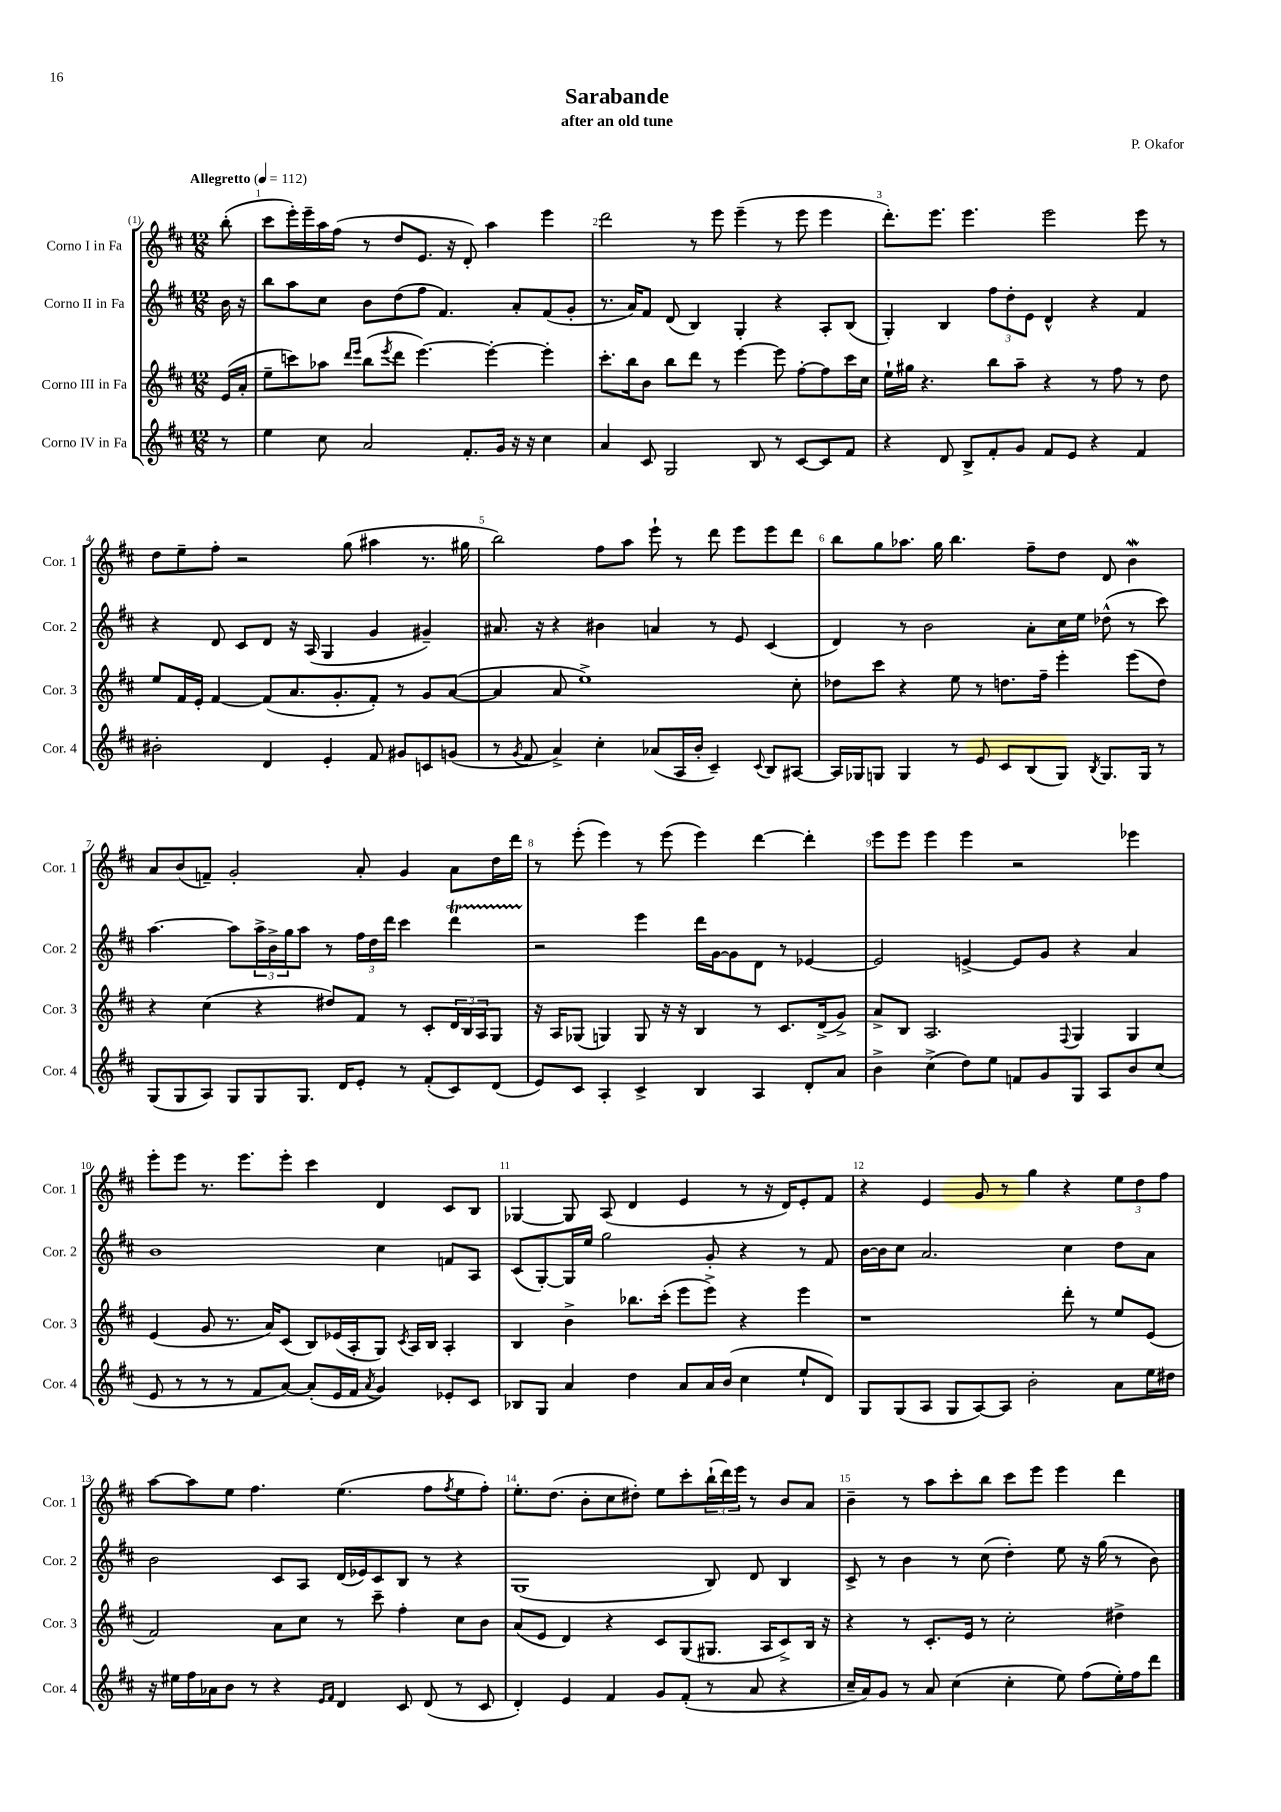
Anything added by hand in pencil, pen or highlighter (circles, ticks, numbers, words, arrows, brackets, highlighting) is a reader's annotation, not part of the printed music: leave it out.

**kern	**kern	**kern	**kern
*staff4	*staff3	*staff2	*staff1
*clefG2	*clefG2	*clefG2	*clefG2
*k[f#c#]	*k[f#c#]	*k[f#c#]	*k[f#c#]
*M12/8	*M12/8	*M12/8	*M12/8
*MM112	*MM112	*MM112	*MM112
8r	(16e	16b	(8bb'
.	16a'	16r	.
=	=	=	=
4ee	8ee~	8bb	8ccc#
.	8ccc)	8aa	16eee')
.	.	.	16eee~
8cc#	8aa-	8cc#	16aa
.	.	.	(16ff#
.	16qqddd	.	.
.	16qqeee	.	.
2a	(8bb	8b	8r
.	8qeee	.	.
.	8ddd	(8dd	8dd
.	[4.eee)	8ff#	8.e
.	.	4.f#)	.
.	.	.	16r
8.f#'	.	.	8d')
.	4eee'_	.	4aa
16g	.	.	.
16r	.	8a'	.
16r	.	.	.
4cc#	4eee']	(8f#	4eee
.	.	8g'	.
=	=	=	=
4a	8.ccc#'	8.r	2ddd
.	16bb	16a)	.
8c#	8b	8f#	.
2G	8bb	(8d	.
.	8ddd	4B)	8r
.	8r	.	8eee
.	[4eee	4G'	(4eee~
8B	.	.	.
8r	8eee]	4r	8r
[8c#	[8ff#'	.	8eee
8c#]	8ff#]	8A'	4eee
8f#	16ccc#	(8B	.
.	16cc#	.	.
=	=	=	=
4r	16ee`	4G')	8.ddd')
.	16gg#	.	.
.	4.r	.	.
.	.	.	8.eee
8d	.	4B	.
8B^	.	.	4.eee
8f#'	8bb	12ff#	.
.	.	12dd'	.
8g	8aa~	.	.
.	.	12e	.
8f#	4r	4d^^	2eee
8e	.	.	.
4r	8r	4r	.
.	8ff#	.	.
4f#	8r	4f#	8eee
.	8dd	.	8r
=	=	=	=
2b#'	8ee	4r	8dd
.	16f#	.	8ee~
.	16e'	.	.
.	[4f#	8d	8ff#'
.	.	8c#	2r
4d	(8f#]	8d	.
.	8.a	16r	.
.	.	(16A	.
4e'	.	4G	.
.	8.g'	.	.
.	.	.	(8gg
8f#	8f#')	4g	4aa#
8g#	8r	.	.
8c	8g	4g#~)	8.r
(8g	([8a	.	.
.	.	.	16gg#
=	=	=	=
8r	4a]	8.a#	2bb)
8qg	.	.	.
8f#	.	.	.
.	.	16r	.
4a^)	8a	4r	.
.	1ee^)	.	.
4cc#'	.	4b#	8ff#
.	.	.	8aa
(8a-	.	4a	8eee`
16A	.	.	8r
16b'	.	.	.
4c#~)	.	8r	8ddd
.	.	8e	8eee
8qqc#	.	.	.
8B	.	(4c#	8eee
[8A#	8cc#'	.	8ddd
=	=	=	=
16A#]	8dd-	4d)	8bb
16G-	.	.	.
8G	8ccc#	.	8gg
4G	4r	8r	8.aa-
.	.	2b	.
.	.	.	16gg
8r	8ee	.	4.bb
8e	8r	.	.
8c#	8.dd	.	.
(8B	.	8a'	8ff#~
.	16ff#~	.	.
8G)	4eee'	16cc#	8dd
.	.	16ee	.
8qB	.	.	.
8.G	.	(8dd-^^	8d
.	(8eee	8r	4b
16G	.	.	.
8r	8dd)	8ccc#)	.
=	=	=	=
(8G	4r	[4.aa	8a
8G	.	.	(8b
8A)	(4cc#	.	8f~)
8G	.	8aa]	2g'
8G	4r	24aa^	.
.	.	24b^	.
.	.	24gg	.
8.G	.	8aa	.
.	8dd#)	8r	.
16d	.	.	.
8e'	8f#	24ff#	8a'
.	.	24dd	.
.	.	24ddd	.
8r	8r	4ccc#	4g
(8f#'	8c#'	.	.
8c#)	24d	4ddd	8a
.	24B	.	.
.	24A	.	.
(8d	8G	.	16dd
.	.	.	16ddd
=	=	=	=
8e)	16r	2r	8r
.	16A	.	.
8c#	(8G-	.	(8eee'
4A'	4G)	.	4eee)
4c#^	8G	4eee	8r
.	16r	.	(8eee
.	16r	.	.
4B	4B	16ddd	4eee)
.	.	[16g	.
.	.	8g]	.
4A	8r	8d	[4ddd
.	8.c#	8r	.
8d'	.	[4e-	4ddd']
.	(16d^	.	.
8a	8g^)	.	.
=	=	=	=
4b^	8a^	2e-]	8eee
.	8B	.	8eee
(4cc#^	2.A	.	4eee
8dd)	.	[4e^	4eee
8ee	.	.	.
8f	.	8e]	2r
8g	.	8g	.
.	8qqF#	.	.
8G	4G	4r	.
8A	.	.	.
8b	4G	4a	4eee-
(8cc#	.	.	.
=	=	=	=
8e	(4e	1b	8eee'
8r	.	.	8eee
8r	8g	.	8.r
8r	8.r	.	.
.	.	.	8.eee
8f#	.	.	.
.	16a)	.	.
[8a)	(8c#	.	8eee'
(8a']	8B)	.	4ccc#
16e	(16e-	.	.
16f#	16A'	.	.
8qa	.	.	.
4g)	8G)	4cc#	4d
.	8qc#	.	.
.	16A	.	.
.	16B	.	.
8e-'	4A'	8f	8c#
8c#	.	8A	8B
=	=	=	=
8B-	4B	(8c#	[4G-
8G	.	[8G')	.
4a	4b^	16G]	8G-]
.	.	16ee	.
.	.	2gg	(8A
4dd	8.bb-	.	4d
.	(16ccc#'	.	.
8a	8eee	.	4e
16a	8eee^)	8g'	.
(16b	.	.	.
4cc#	4r	4r	8r
.	.	.	16r
.	.	.	16d)
8ee`	4eee	8r	8e'
8d)	.	8f#	8f#
=	=	=	=
8G	1r	[16b	4r
.	.	16b]	.
(8G	.	8cc#	.
8A	.	2.a	4e
8G	.	.	.
[8A)	.	.	8g
8A]	.	.	8r
2b'	.	.	4gg
.	8ddd'	4cc#	4r
.	8r	.	.
8a	8ee	8dd	12ee
.	.	.	12dd
16ee	(8e	8a	.
.	.	.	12ff#
16dd#	.	.	.
=	=	=	=
16r	2f#)	2b	[8aa
16ee#	.	.	.
16ff#	.	.	8aa]
16a-	.	.	.
8b	.	.	8ee
8r	.	.	4.ff#
4r	8a	8c#	.
.	8cc#	8A	.
16qqe	.	.	.
16qqf#	.	.	.
4d	8r	(16d	(4.ee
.	.	16e-)	.
.	8ccc#~	8c#	.
8c#	4ff#'	8B	.
(8d	.	8r	8ff#
.	.	.	8qff#
8r	8cc#	4r	8ee
8c#	8b	.	8ff#')
=	=	=	=
4d')	(8a	(1G	8.ee'
.	8e	.	.
.	.	.	(8.dd
4e	4d)	.	.
.	.	.	8b'
4f#	4r	.	8cc#
.	.	.	8dd#')
8g	8c#	.	8ee
(8f#'	(8G	.	8ccc#'
8r	8.G#	8B)	(24bb`
.	.	.	24ddd)
.	.	.	24eee
8a	.	8d	8r
.	16A	.	.
4r	8c#^)	4B	8b
.	16B	.	8a
.	16r	.	.
=	=	=	=
16cc#~	4r	8c#^	4b~
16a)	.	.	.
8g	.	8r	.
8r	8r	4b	8r
8a	8.c#'	.	8aa
(4cc#	.	8r	8ccc#'
.	16e	.	.
.	8r	(8cc#	8bb
4cc#'	2cc#'	4dd')	8ccc#
.	.	.	8eee
8ee)	.	8ee	4eee
(8ff#	.	16r	.
.	.	(16gg	.
16ee')	4dd#^	8r	4ddd
16ff#	.	.	.
8ddd	.	8b)	.
==	==	==	==
*-	*-	*-	*-
